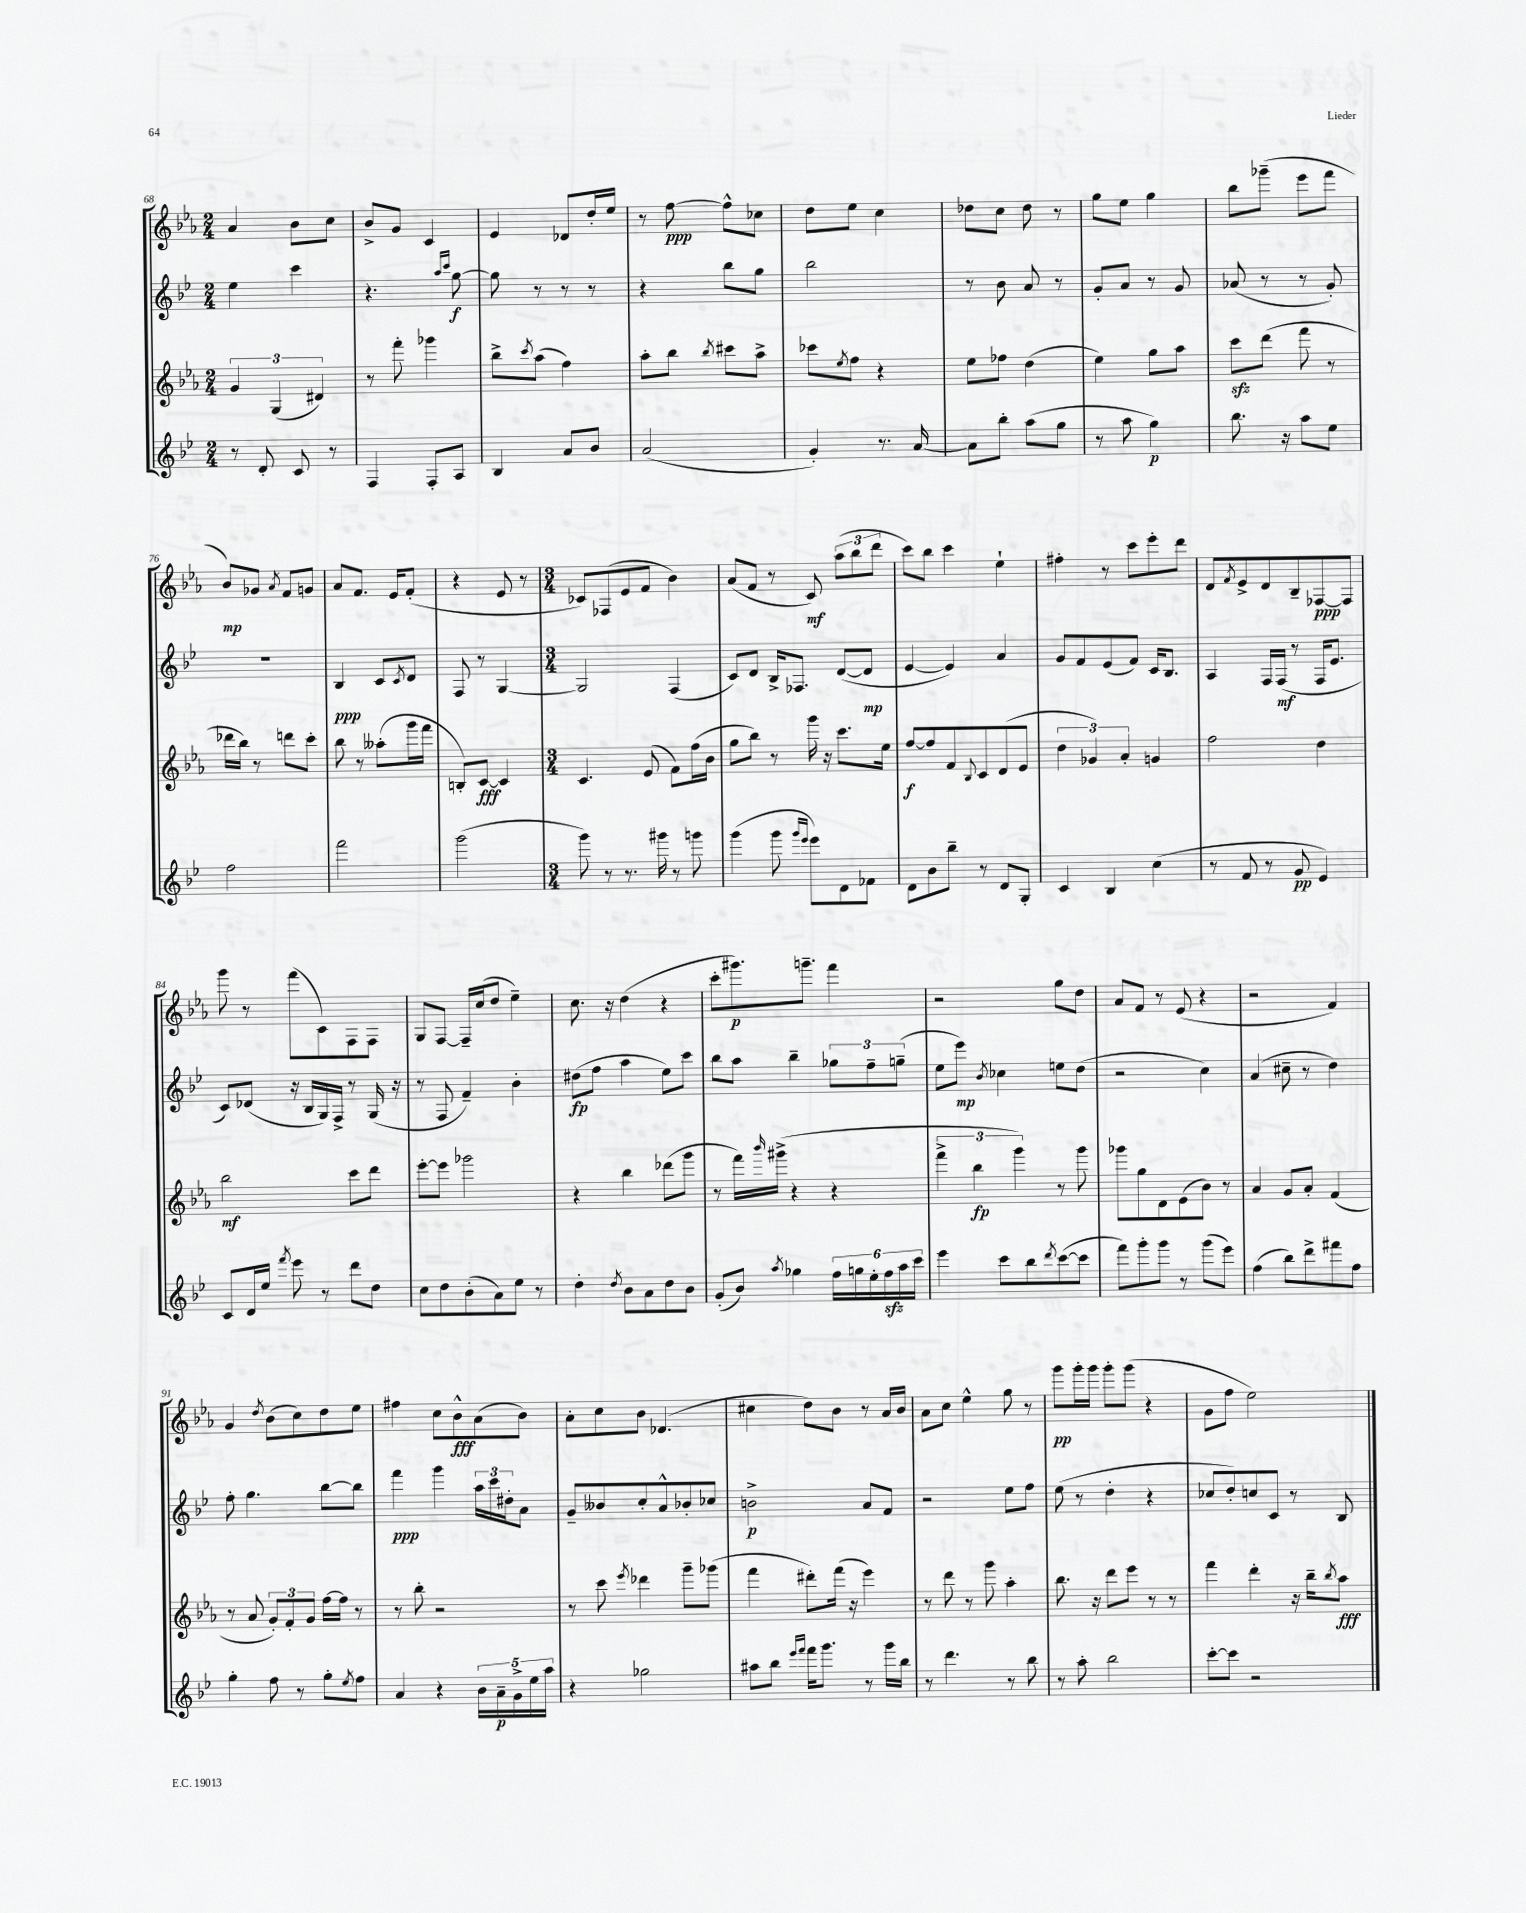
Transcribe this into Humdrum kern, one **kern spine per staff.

**kern	**kern	**kern	**kern
*staff4	*staff3	*staff2	*staff1
*clefG2	*clefG2	*clefG2	*clefG2
*k[b-e-]	*k[b-e-a-]	*k[b-e-]	*k[b-e-a-]
*M2/4	*M2/4	*M2/4	*M2/4
8r	6g	4ee-	4a-
8d'	.	.	.
.	(6G	.	.
8c	.	4ccc	8b-
.	6d#)	.	.
8r	.	.	8cc
=	=	=	=
4F	8r	4.r	8b-^
.	8fff'	.	8g
8F'	4ggg-	.	4c
.	.	16qqaa	.
.	.	16qqccc	.
8A	.	[8gg	.
=	=	=	=
4B-	8bb-^	8gg]	4e-
.	8qccc	.	.
.	(8aa-	8r	.
8a	4ff)	8r	8d-
8b-	.	8r	16dd'
.	.	.	16ee-
=	=	=	=
(2a	8aa-'	4r	8r
.	8bb-	.	[8ff
.	8qbb-	.	.
.	8ccc#	8bb-	8ff^^]
.	8aa-^	8gg	8cc-
=	=	=	=
4g')	8ccc-	2bb-	8dd
.	8qee-	.	.
.	8ff	.	8ee-
8.r	4r	.	4cc
[16a	.	.	.
=	=	=	=
8a]	8ee-	8r	8dd-
8bb-'	8ff-	8b-	8cc
(8aa	(4dd	8a	8dd-
8gg	.	8r	8r
=	=	=	=
8r	4ee-)	8g'	8gg
8aa	.	8a	8ee-
4gg)	8gg	8r	4gg
.	8aa-	8g	.
=	=	=	=
8.bb-	8ccc	(8a-	8bb-
.	(8ddd	8r	(8ggg-~
16r	.	.	.
8aa	8fff	8r	8eee-
8ee-	8r	8g')	8fff
=	=	=	=
2ff	16ddd-	2r	8b-)
.	16bb-)	.	.
.	8r	.	8g-
.	.	.	8qa-
.	8ddd	.	8f
.	8ccc'	.	8g
=	=	=	=
2fff	8bb-	4B-	8a-
.	8r	.	8.f
.	(8aa--'	8c	.
.	.	.	16e-
.	.	8qc	.
.	16ggg	8d	(8f'
.	16fff	.	.
=	=	=	=
(2ggg	8B')	8F	4r
.	[8c	8r	.
.	4c]	[4G	8e-
.	.	.	8r
=	=	=	=
*M3/4	*M3/4	*M3/4	*M3/4
8ggg)	4.c	2G]	8c-)
8r	.	.	(8F-
8.r	.	.	8e-
.	(8e-	.	8f
16ggg#	.	.	.
8r	8f)	(4F	4b-)
8ggg	(16ff	.	.
.	16b-	.	.
=	=	=	=
(4ggg	8gg	8c)	(8a-
.	8bb-)	8d	8f
8ggg	8r	16B-^	8r
.	.	8.F-	.
16qqggg	.	.	.
16qqeee-	.	.	.
8eee-)	16ggg	.	8c)
.	16r	.	.
8d	8.ccc	([8d	(12aa-
.	.	.	12bb-
8f-	.	8d]	.
.	.	.	12ddd
.	16ee-	.	.
=	=	=	=
8d	[8ff	[4e-	8ccc)
8b-	8ff]	.	8bb-
8bb-~	8f	4e-])	4ccc
.	8qqB-	.	.
8r	8c	.	.
8d	(8d	4a	4ee-`
8G'	8e-	.	.
=	=	=	=
4c	6dd	8g	4ff#'
.	.	8f	.
.	6g-)	.	.
4B-	.	(8e-	8r
.	6a-'	.	.
.	.	8f)	8ccc
(4cc	4g	16c	8eee-'
.	.	8.B-	.
.	.	.	8ddd
=	=	=	=
8r	2ff	4A	8d
.	.	.	8qf
8f	.	.	8e-^
8r	.	16F	8d
.	.	(16F	.
8g	.	8r	8B-~
4e-)	4dd	16F	[8F-
.	.	8.e-	.
.	.	.	8F-]
=	=	=	=
8c	2bb-	8c)	8ggg
16d	.	(8d-	8r
16ee-	.	.	.
8qfff	.	.	.
8eee-	.	16r	(8fff
.	.	16B-	.
8r	.	16G)	8c)
.	.	16F^	.
8ddd	8ccc	8r	8F
8dd	8ddd	(16G	8F
.	.	16r	.
=	=	=	=
8cc	[8eee-'	8r	8G
8dd	8eee-]	8F	[8F
(8b-'	2ggg-	4f~)	16F~]
.	.	.	(16cc
8a)	.	.	8dd
8ee-	.	4b-'	4ee-~)
8r	.	.	.
=	=	=	=
4dd'	4r	(8dd#	8.cc
.	.	8ff	.
.	.	.	16r
8qdd	.	.	.
8b-	4bb-	4aa	(4dd
8a	.	.	.
8dd	(8ddd-	8ee-)	4r
8b-	8ggg	8ccc	.
=	=	=	=
(8g'	8r	8bb-	8ccc'
8b-)	16fff)	8aa	8.ggg#)
.	16qqbbb-	.	.
.	(16ggg#^	.	.
8qaa	.	.	.
4gg-	4r	4bb-~	.
.	.	.	8.ggg~
24ff	4r	12gg-	4fff
24gg	.	.	.
24ee-'	.	12ff~	.
24ff	.	.	.
24aa	.	(12gg~	.
24ccc	.	.	.
=	=	=	=
4eee-	6fff^	8ee-	2r
.	.	8eee-)	.
.	6bb-	.	.
.	.	8qb-	.
8ccc	.	4cc-	.
.	6ggg)	.	.
8bb-	.	.	.
8qddd	.	.	.
([8ccc	8r	8ee	8gg
8ccc]	8ggg	(8dd	8dd
=	=	=	=
8fff)	8ggg-	2r	8a-
8ggg'	8gg	.	8f
8ggg	8d	.	8r
8r	(8e-	.	(8e-
(8ggg	8b-)	4cc)	4r
8eee-)	8r	.	.
=	=	=	=
(4ff	4a-	(4a	2r
8bb-)	8g	8cc#~	.
8ddd^	8a-'	8r	.
8fff#	(4f	4dd)	4f)
8ff	.	.	.
=	=	=	=
4gg'	8r	8ff'	4g
.	8a-	4.gg	.
.	.	.	8qdd
8ff	12g')	.	(8b-
.	12f'	.	.
8r	.	.	8cc)
.	12g	.	.
8gg'	[16ff	[8bb-	8dd
.	16ff]	.	.
8qee-	.	.	.
8ff	8r	8bb-]	8ee-
=	=	=	=
4a	8r	4fff	4ff#
.	8bb-'	.	.
4r	2r	4ggg	8cc
.	.	.	8b-^^
20b-	.	24aa	(8a-
.	.	24ccc	.
20a~	.	.	.
.	.	24dd#'	.
20g^	.	.	.
.	.	8a	8b-)
20ee-	.	.	.
20aa	.	.	.
=	=	=	=
4r	8r	8g~	8a-'
.	8ccc	8b--	8cc
.	8qeee-	.	.
2gg-	4ddd-	8cc'	8b-
.	.	8a^^	(4.d-
.	8ggg~	8b-'	.
.	(8ggg-	8cc-	.
=	=	=	=
8aa#	4fff	2b^	4cc#
8bb-	.	.	.
16qqeee-	.	.	.
16qqfff	.	.	.
16fff	8ddd#')	.	8dd)
8.ggg	.	.	.
.	(16fff	.	8b-
.	16r	.	.
8r	4eee-)	8a	8r
16ggg	.	8f	16a-
16bb-	.	.	16b-
=	=	=	=
8r	8r	2r	8a-
4.ddd	8ddd	.	8cc
.	8r	.	4ee-^^
.	8ggg	.	.
8r	4aa-'	8ee-	8gg
8bb-	.	8ff	8r
=	=	=	=
8r	8.bb-	(8ee-	8ggg
8aa'	.	8r	16ggg'
.	16r	.	16ggg
2bb-	8ddd	4dd'	8ggg'
.	8eee-	.	(8ggg
.	8r	4r	4r
.	8r	.	.
=	=	=	=
[8ccc'	4fff	8cc-	8g
8ccc]	.	8dd')	8ff
2r	4ddd'	8cc	2ee-)
.	.	8c	.
.	16r	8r	.
.	16bb-~	.	.
.	8qbb-	.	.
.	8aa-	8B-	.
==	==	==	==
*-	*-	*-	*-
